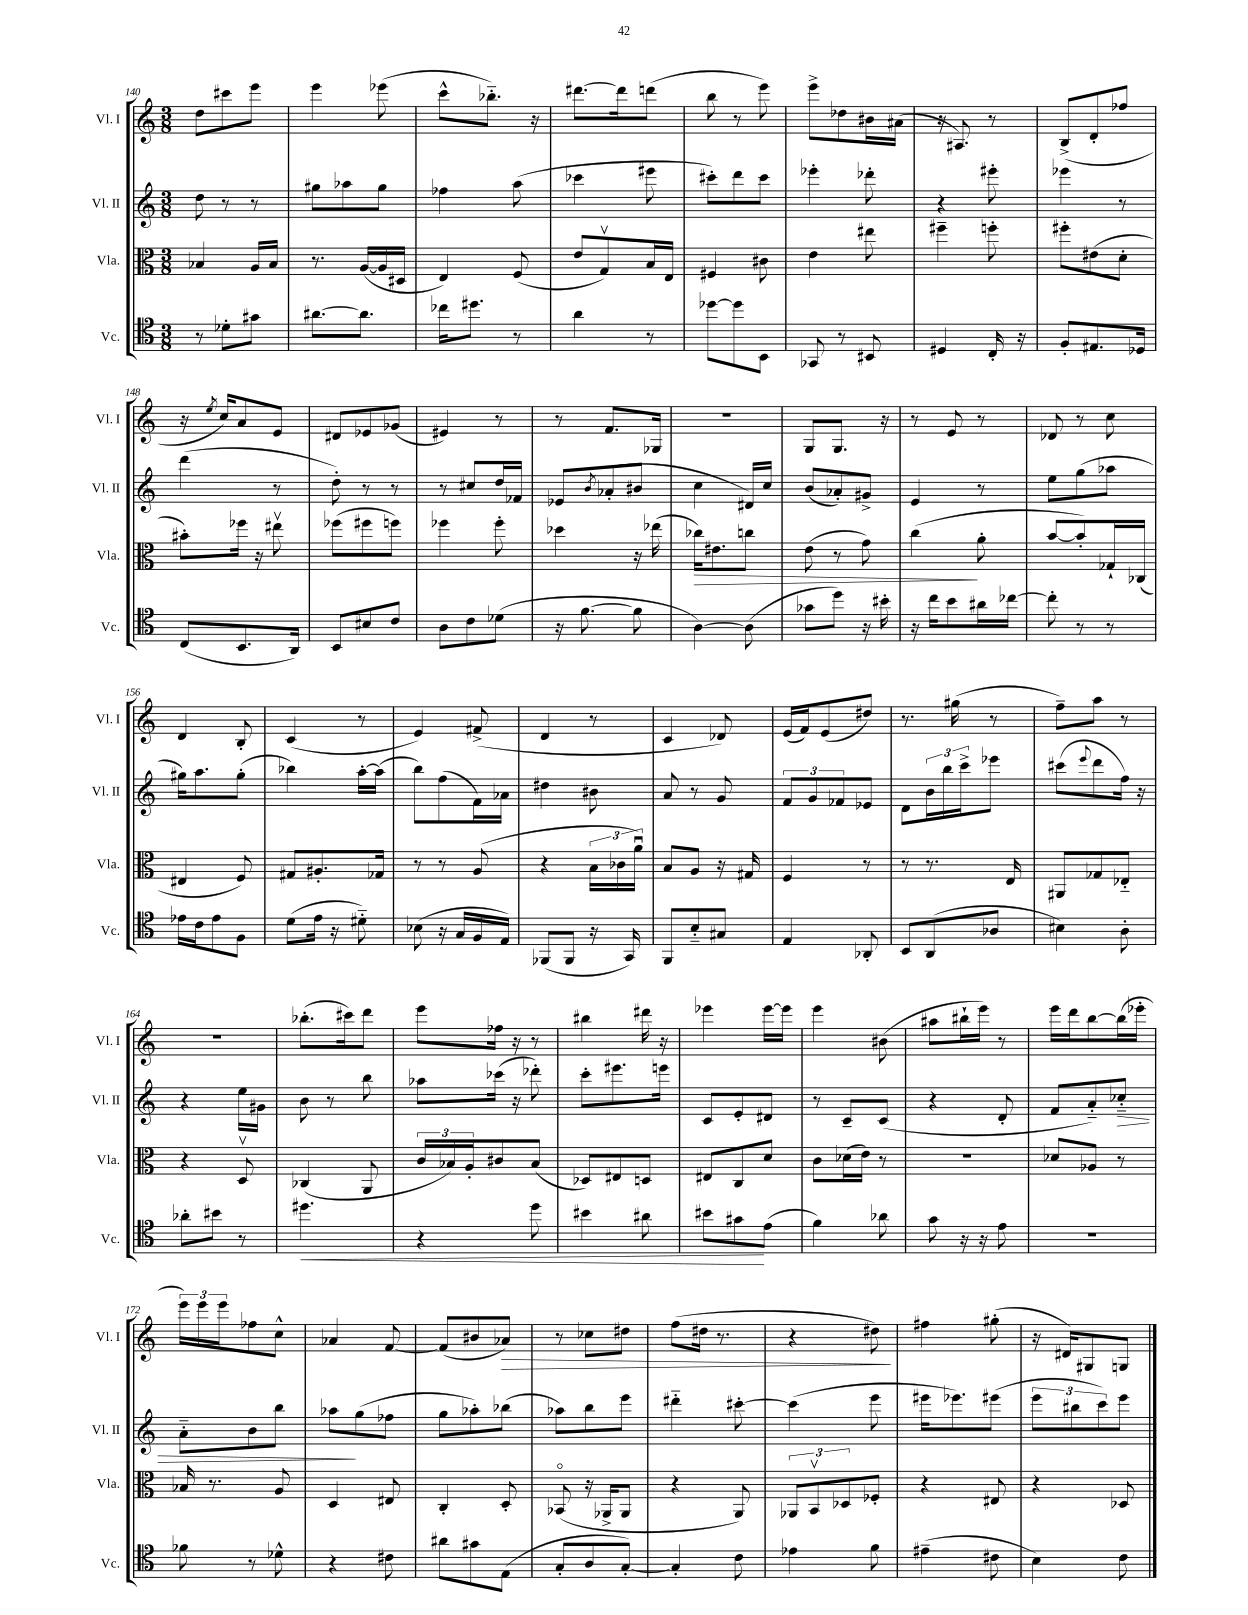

**kern	**dynam	**kern	**dynam	**kern	**dynam	**kern	**dynam
*part4	*part4	*part3	*part3	*part2	*part2	*part1	*part1
*staff4	*staff4	*staff3	*staff3	*staff2	*staff2	*staff1	*staff1
*I"Vc.	*	*I"Vla.	*	*I"Vl. II	*	*I"Vl. I	*
*I'Vc.	*	*I'Vla.	*	*I'Vl. II	*	*I'Vl. I	*
*clefC4	*	*clefC3	*	*clefG2	*	*clefG2	*
*k[]	*	*k[]	*	*k[]	*	*k[]	*
*M3/8	*	*M3/8	*	*M3/8	*	*M3/8	*
=140	=140	=140	=140	=140	=140	=140	=140
8r	.	4B-X/	.	8dd\	.	8dd\L	.
8d-X'\L	.	.	.	8r	.	8ccc#X\	.
8g#X\J	.	16A/LL	.	8r	.	8eee\J	.
.	.	16B-/JJ	.	.	.	.	.
=141	=141	=141	=141	=141	=141	=141	=141
[8.a#X\L	.	8.r	.	8gg#X\L	.	4eee\	.
.	.	.	.	8aa-X\	.	.	.
8.a#\J]	.	([16A/LL	.	.	.	.	.
.	.	16A/]	.	8gg#\J	.	(8eee-X\	.
.	.	16D#X/JJ	.	.	.	.	.
=142	=142	=142	=142	=142	=142	=142	=142
16cc-X\KL	.	4E/)	.	4ff-X\	.	8ccc^^\L	.
8.dd#X\J	.	.	.	.	.	.	.
.	.	.	.	.	.	8.bb-X\J)	.
8r	.	(8F/	.	(8aa\	.	.	.
.	.	.	.	.	.	16r	.
=143	=143	=143	=143	=143	=143	=143	=143
4a\	.	8e/L	.	4ccc-X\	.	[8.ddd#X\L	.
.	.	8Gv/)	.	.	.	.	.
.	.	.	.	.	.	16ddd#\k]	.
8r	.	16B/L	.	8eee#X\	.	(8dddn\J	.
.	.	16E/JJ	.	.	.	.	.
=144	=144	=144	=144	=144	=144	=144	=144
[8dd-X\L	.	4F#X/	.	8ccc#X'\L)	.	8bb\	.
8dd-\]	.	.	.	8ddd\	.	8r	.
8BB\J	.	8c#X\	.	8ccc#\J	.	8eee\)	.
=145	=145	=145	=145	=145	=145	=145	=145
8GG-X/	.	4e\	.	4eee-X'\	.	8eee^\L	.
8r	.	.	.	.	.	8dd-X\	.
8BB#X/	.	8ee#X\	.	8ddd-X'\	.	16b#X\L	.
.	.	.	.	.	.	(16a#X\JJ	.
=146	=146	=146	=146	=146	=146	=146	=146
4D#X/	.	4ff#X~\	.	4r	.	16r	.
.	.	.	.	.	.	8.A#X/)	.
16C'/	.	8ffn'\	.	8eee#X'\	.	8r	.
16r	.	.	.	.	.	.	.
=147	=147	=147	=147	=147	=147	=147	=147
8F'/L	.	8ff#X'\L	.	4eee-X\	.	(8B^/L	.
8.E#X/	.	(8e#X\	.	.	.	8d'/	.
.	.	8d'\J	.	8r	.	8ff-X/J	.
16D-X/Jk	.	.	.	.	.	.	.
!!LO:LB:g=z
=148	=148	=148	=148	=148	=148	=148	=148
(8C/L	.	8b#X'\L)	.	(4ddd\	.	16r	.
.	.	.	.	.	.	8qee/	.
.	.	.	.	.	.	16cc/KL)	.
8.BB/	.	16ff-X\Jk	.	.	.	8a/	.
.	.	16r	.	.	.	.	.
.	.	8ee#Xv\	.	8r	.	8e/J	.
16AA/Jk)	.	.	.	.	.	.	.
=149	=149	=149	=149	=149	=149	=149	=149
8BB/L	.	(8ff-X\L	.	8dd'\)	.	8d#X/L	.
8B#X/	.	8ff#X\	.	8r	.	8e-X/	.
8c/J	.	8ffn\J)	.	8r	.	(8g-X/J	.
=150	=150	=150	=150	=150	=150	=150	=150
8A\L	.	4ff-X\	.	8r	.	4e#X/)	.
8c\	.	.	.	8cc#X/L	.	.	.
(8d-X\J	.	8ff-'\	.	16dd/L	.	8r	.
.	.	.	.	16f-X/JJ	.	.	.
=151	=151	=151	=151	=151	=151	=151	=151
16r	.	4dd-X\	.	8e-X/L	.	8r	.
[8.f\	.	.	.	.	.	.	.
.	.	.	.	8qb/	.	.	.
.	.	.	.	(8a-X'/	.	8.f/L	.
8f\]	.	16r	.	8b#X/J	.	.	.
.	.	(16ee-X\	.	.	.	16G-X/Jk	.
=152	=152	=152	=152	=152	=152	=152	=152
!	!	!	!LO:HP:b	!	!	!	!
[4A\)	.	16cc-X\KL)	>	4cc\	.	4.r	.
.	.	8.e#X\	.	.	.	.	.
(8A\]	.	8ccn\J	.	16d#X/LL)	.	.	.
.	.	.	.	16cc/JJ	.	.	.
=153	=153	=153	=153	=153	=153	=153	=153
8g-X\L	.	(8e\	.	(8b/L	.	8G/L	.
8dd\J)	.	8r	.	8a-X'/)	.	8.G/J	.
16r	.	8g\)	.	8g#X^/J	.	.	.
16b#X'\	.	.	.	.	.	16r	.
=154	=154	=154	=154	=154	=154	=154	=154
16r	.	(4cc\	.	4e/	.	8r	.
16cc\KL	.	.	.	.	.	.	.
8b\	.	.	.	.	.	8e/	.
16a#X\L	.	8a'\	]	8r	.	8r	.
[16cc-X\JJ	.	.	.	.	.	.	.
=155	=155	=155	=155	=155	=155	=155	=155
8cc-'\]	.	[8b/L	.	8ee\L	.	8d-X/	.
8r	.	8b'/])	.	(8gg\	.	8r	.
8r	.	16G-X`/L	.	8aa-X\J	.	8cc\	.
.	.	(16C-X/JJ	.	.	.	.	.
!!LO:LB:g=z
=156	=156	=156	=156	=156	=156	=156	=156
16e-X\LL	.	4E#X/	.	16gg#X\KL)	.	4d/	.
16c\J	.	.	.	8.aa\	.	.	.
8e-\	.	.	.	.	.	.	.
8F\J	.	8F/)	.	(8gg#'\J	.	8B'/	.
=157	=157	=157	=157	=157	=157	=157	=157
(8d\L	.	8G#X/L	.	4bb-X\)	.	(4c/	.
16e\Jk	.	8.A#X'/	.	.	.	.	.
16r	.	.	.	.	.	.	.
8d#X\)	.	.	.	[16aa'\LL	.	8r	.
.	.	16G-X/Jk	.	(16aa\JJ]	.	.	.
=158	=158	=158	=158	=158	=158	=158	=158
(8B-X\	.	8r	.	8bb\L)	.	4e/)	.
16r	.	8r	.	(8ff\	.	.	.
16G/LL	.	.	.	.	.	.	.
16F/	.	(8A/	.	16f\L)	.	(8f#X^/	.
16E/JJ)	.	.	.	16a-X\JJ	.	.	.
=159	=159	=159	=159	=159	=159	=159	=159
(8FF-X/L	.	4r	.	4dd#X\	.	4d/	.
8FF-/J	.	.	.	.	.	.	.
16r	.	24B\LL	.	8b#X\	.	8r	.
.	.	24c-X\	.	.	.	.	.
16GG/)	.	.	.	.	.	.	.
.	.	24au\JJ)	.	.	.	.	.
=160	=160	=160	=160	=160	=160	=160	=160
8FF/L	.	8B/L	.	8a/	.	4c/	.
8B/	.	8A/J	.	8r	.	.	.
8G#X/J	.	16r	.	8g/	.	8d-X/)	.
.	.	16G#X/	.	.	.	.	.
=161	=161	=161	=161	=161	=161	=161	=161
4E/	.	4F/	.	12f/L	.	(16e/LL	.
.	.	.	.	.	.	16f/J)	.
.	.	.	.	12g/	.	.	.
.	.	.	.	.	.	(8e/	.
.	.	.	.	12f-X/	.	.	.
8AA-X'/	.	8r	.	8e-X/J	.	8dd#X/J)	.
=162	=162	=162	=162	=162	=162	=162	=162
8BB/L	.	8r	.	8d\L	.	8.r	.
(8AA/	.	8.r	.	24b\L	.	.	.
.	.	.	.	24bb\	.	.	.
.	.	.	.	.	.	(16gg#X\	.
.	.	.	.	24ccc^\J	.	.	.
8A-X/J	.	.	.	8eee-X\J	.	8r	.
.	.	16E/	.	.	.	.	.
=163	=163	=163	=163	=163	=163	=163	=163
4B#X\)	.	8AA#X/L	.	(8ccc#X\L	.	8ff~\L)	.
.	.	.	.	8qqeee/	.	.	.
.	.	8G-X/	.	8ddd\	.	8aa\J	.
8A'\	.	8E-X/J	.	16ff\Jk)	.	8r	.
.	.	.	.	16r	.	.	.
!!LO:LB:g=z
=164	=164	=164	=164	=164	=164	=164	=164
8a-X'\L	.	4r	.	4r	.	4.r	.
8b#X\J	.	.	.	.	.	.	.
8r	.	8Dv/	.	16ee\LL	.	.	.
.	.	.	.	16g#X\JJ	.	.	.
=165	=165	=165	=165	=165	=165	=165	=165
!	!LO:HP:b	!	!	!	!	!	!
4.dd#X\	<	(4C-X/	.	8b\	.	(8.bb-X'\L	.
.	.	.	.	8r	.	.	.
.	.	.	.	.	.	16ccc#X\k)	.
.	.	8AA/	.	8bb\	.	8ddd\J	.
=166	=166	=166	=166	=166	=166	=166	=166
4r	.	24c/LL	.	8aa-X\L	.	8eee\L	.
.	.	24B-X/)	.	.	.	.	.
.	.	24A'/J	.	.	.	.	.
.	.	8c#X/	.	(16ccc-X\Jk	.	16ff-X\Jk	.
.	.	.	.	16r	.	16r	.
8dd\	.	(8B-/J	.	8ddd-X'\)	.	8r	.
=167	=167	=167	=167	=167	=167	=167	=167
4b#X\	.	8D-X/L)	.	8ccc'\L	.	4bb#X\	.
.	.	8E#X/	.	8.eee#X\	.	.	.
8a#X\	.	8Dn/J	.	.	.	16ddd#X\	.
.	.	.	.	16eeen\Jk	.	16r	.
=168	=168	=168	=168	=168	=168	=168	=168
8b#X\L	.	8E#X/L	.	8c/L	.	4eee-X\	.
8g#X\	.	8C/	.	8e'/	.	.	.
(8e\J	[	8d/J	.	8d#X/J	.	[16eee-\LL	.
.	.	.	.	.	.	16eee-\JJ]	.
=169	=169	=169	=169	=169	=169	=169	=169
4f\)	.	8c\L	.	8r	.	4eee\	.
.	.	(16d-X\L	.	8c~/L	.	.	.
.	.	16e\JJ)	.	.	.	.	.
8a-X\	.	8r	.	(8c/J	.	(8b#X\	.
=170	=170	=170	=170	=170	=170	=170	=170
8g\	.	4.r	.	4r	.	8aa#X\L	.
16r	.	.	.	.	.	16bb#X`\L	.
16r	.	.	.	.	.	16eee\JJ)	.
8e\	.	.	.	8d'/	.	8r	.
=171	=171	=171	=171	=171	=171	=171	=171
4.r	.	8d-X/L	.	8f/L	.	16eee\LL	.
.	.	.	.	.	.	16ddd\J	.
.	.	8A-X/J	.	8a/)	.	[8bb\	.
!	!	!	!	!	!LO:HP:b	!	!
.	.	8r	.	8cc-X/J	>	(16bb\L]	.
.	.	.	.	.	.	16eee-X'\JJ	.
!!LO:LB:g=z
=172	=172	=172	=172	=172	=172	=172	=172
8f-X\	.	16B-X/	.	8a\L	.	24eee\LL)	.
.	.	.	.	.	.	24eee\	.
.	.	8.r	.	.	.	.	.
.	.	.	.	.	.	24eee\J	.
8r	.	.	.	8b\	.	8ff-X\	.
8d-X^^\	.	8A/	.	8bb\J	.	8cc^^\J	.
=173	=173	=173	=173	=173	=173	=173	=173
4r	.	4D/	.	8aa-X\L	.	4a-X/	.
.	.	.	.	(8gg\	]	.	.
8c#X\	.	8E#X/	.	8ff-X\J	.	[8f/	.
=174	=174	=174	=174	=174	=174	=174	=174
8a#X\L	.	4C'/	.	8gg\L	.	(8f/L]	.
8g#X\	.	.	.	8aa-X'\)	.	8b#X/	.
!	!	!	!	!	!	!	!LO:HP:b
(8E\J	.	8D'/	.	(8bb-X\J	.	8a-X/J)	>
=175	=175	=175	=175	=175	=175	=175	=175
8G'/L	.	(8BB-X/	.	8aa-X\L)	.	8r	.
8A/	.	16r	.	8bb\	.	8cc-X\L	.
.	.	16AA-X^/KL	.	.	.	.	.
[8G'/J)	.	8AA-/J	.	8eee\J	.	8dd#X\J	.
=176	=176	=176	=176	=176	=176	=176	=176
4G'/]	.	4r	.	4ddd#X\	.	(8ff\L	.
.	.	.	.	.	.	16dd#X\Jk	.
.	.	.	.	.	.	8.r	.
8c\	.	8AA/)	.	[8ccc#X'\	.	.	.
=177	=177	=177	=177	=177	=177	=177	=177
4e-X\	.	12AA-X/L	.	(4ccc#\]	.	4r	.
.	.	12BBv/	.	.	.	.	.
.	.	12D-X/	.	.	.	.	.
8f\	.	8F-X'/J	.	8eee\	.	8dd#X\)	.
.	.	.	.	.	.	.	]
=178	=178	=178	=178	=178	=178	=178	=178
(4e#X~\	.	4r	.	16eee#X\KL	.	4ff#X\	.
.	.	.	.	8.eee-X\)	.	.	.
8c#X\	.	8E#X/	.	(8eee#X\J	.	(8gg#X'\	.
=179	=179	=179	=179	=179	=179	=179	=179
4B\)	.	4r	.	12eee\L	.	16r	.
.	.	.	.	.	.	16d#X/KL)	.
.	.	.	.	12bb#X\	.	.	.
.	.	.	.	.	.	8G#X/	.
.	.	.	.	12ccc\)	.	.	.
8c\	.	8D-X/	.	8eee\J	.	8Gn/J	.
==	==	==	==	==	==	==	==
*-	*-	*-	*-	*-	*-	*-	*-
